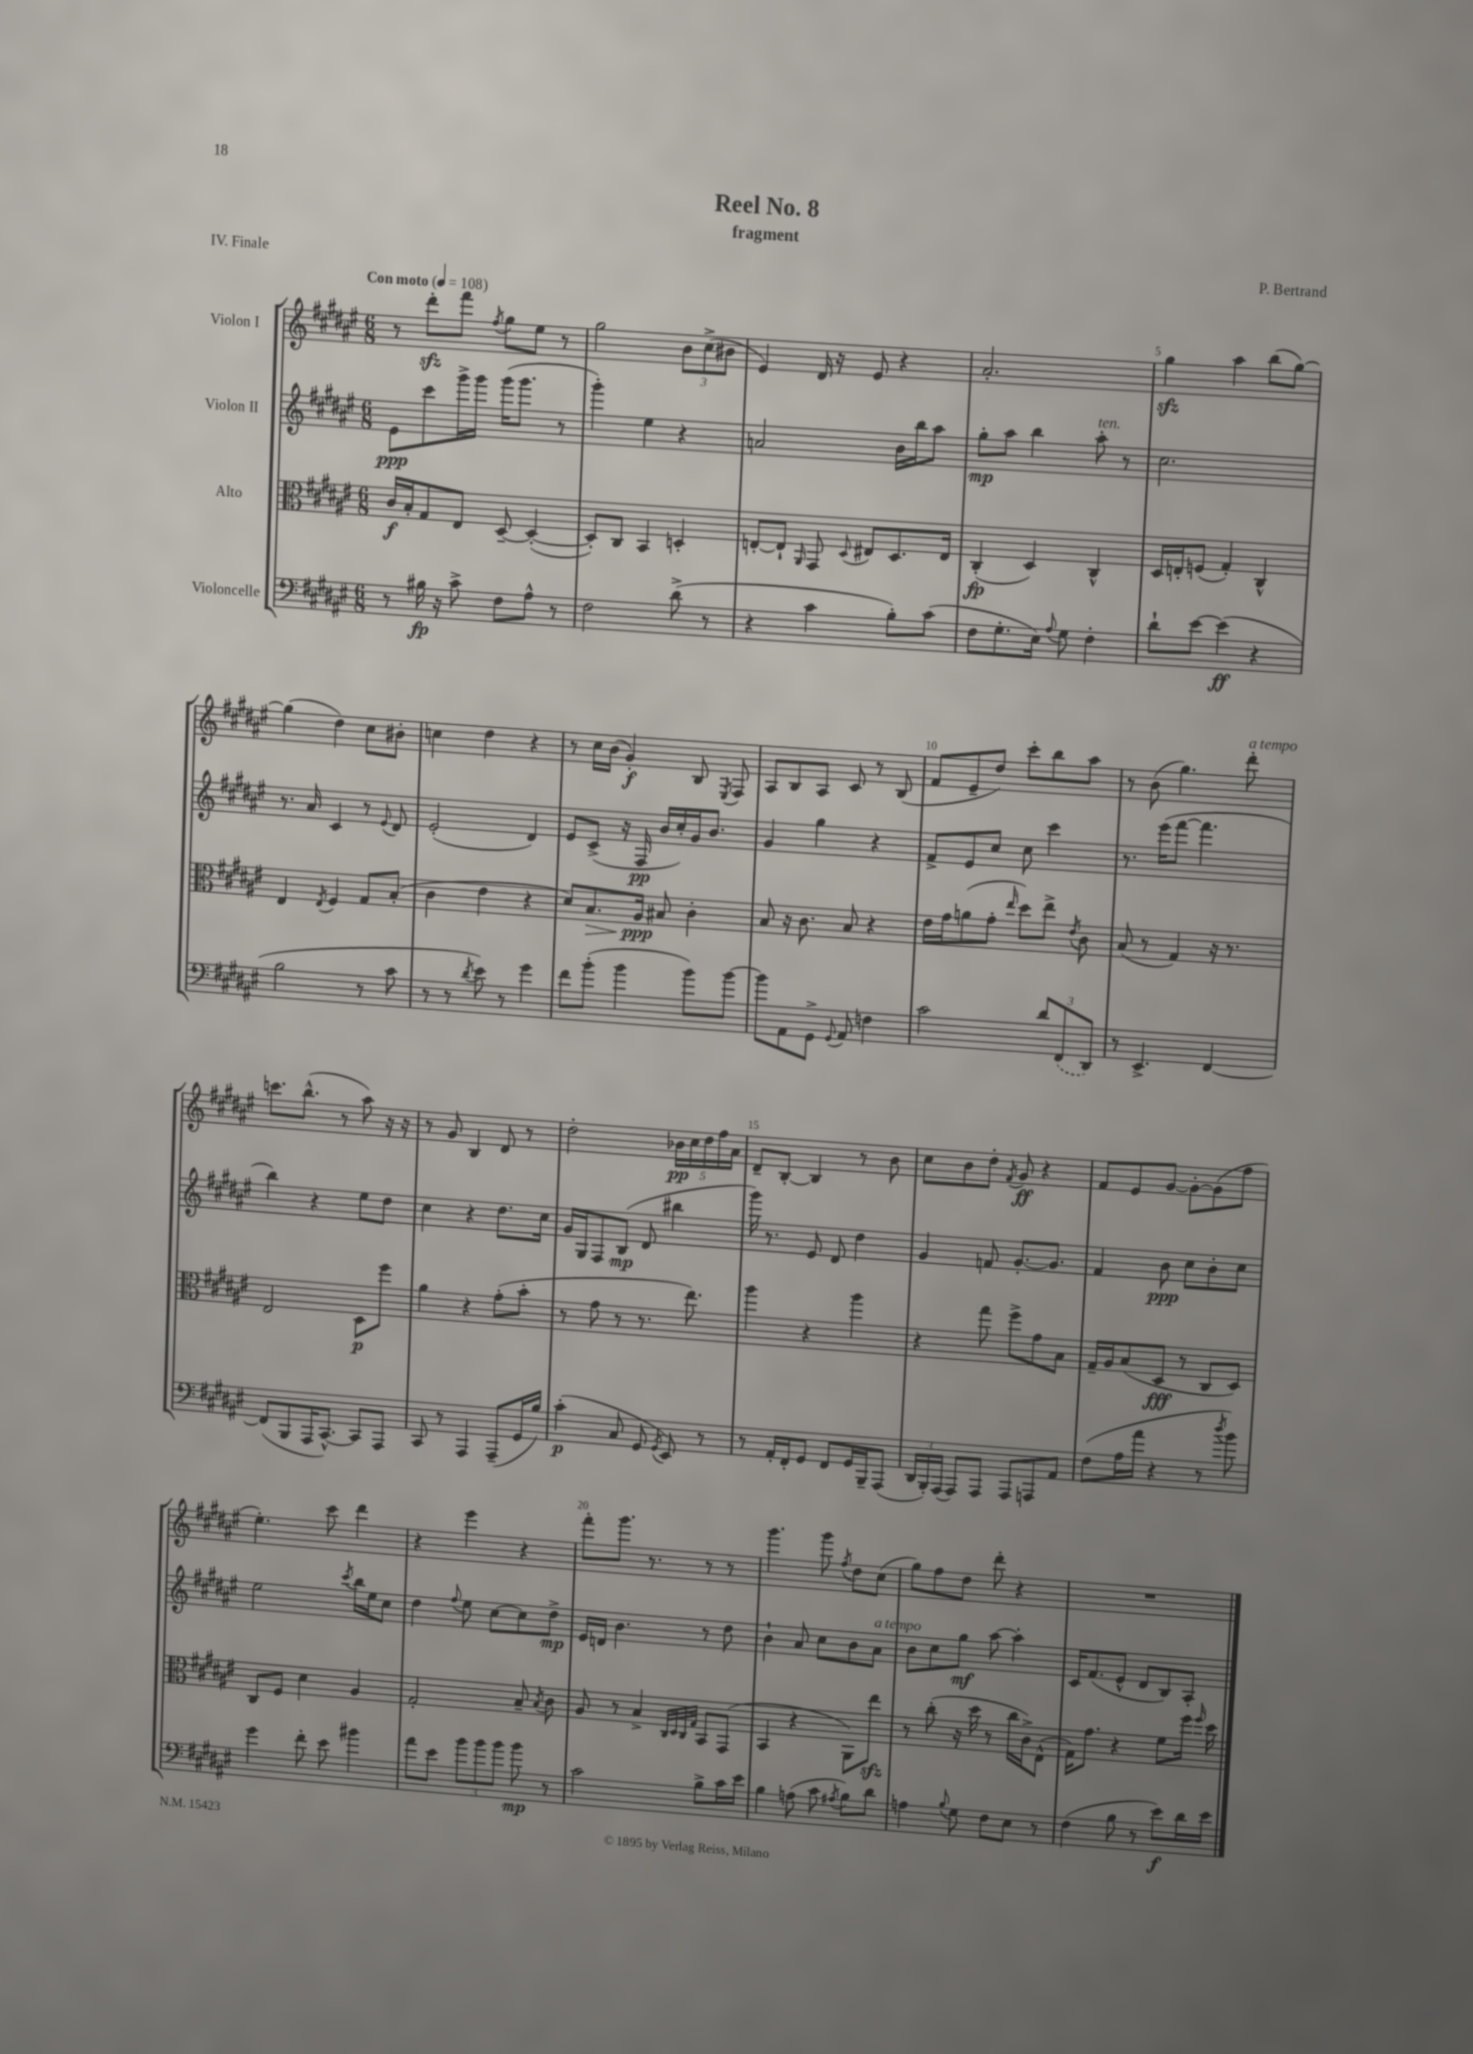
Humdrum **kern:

**kern	**kern	**kern	**kern
*staff4	*staff3	*staff2	*staff1
*clefF4	*clefC3	*clefG2	*clefG2
*k[f#c#g#d#a#e#]	*k[f#c#g#d#a#e#]	*k[f#c#g#d#a#e#]	*k[f#c#g#d#a#e#]
*M6/8	*M6/8	*M6/8	*M6/8
*MM108	*MM108	*MM108	*MM108
8r	16c#/LL	8e#\L	8r
.	16B'/J	.	.
16B#\	8G#/	8ccc#\	8ddd#'\L
16r	.	.	.
8c#^\	8E#/J	16ggg#^\L	8fff#\J
.	.	16ggg#\JJ	.
.	.	.	8qff#/
8F#\L	[8D#~/	(16ggg#\LK	8gg#\L
.	.	8.ggg#\J	.
8A#^^\J	(4D#'/_	.	8ee#\J
8r	.	8r	8r
=	=	=	=
2F#\	8D#'/]L)	4ggg#'\)	2gg#\
.	8C#/J	.	.
.	4BB/	4ee#\	.
(8d#^\	4D'/	4r	12b\L
.	.	.	(12cc#^\
8r	.	.	.
.	.	.	12b#\J
=	=	=	=
4r	[8E'/L	2a/	4e#/)
.	8E`/]J	.	.
.	16qqAA#/	.	.
4c#\	8GG#/	.	16d#/
.	.	.	16r
.	8qqD#/	.	.
.	8E#/L	.	8e#/
8B'\L)	8.D#/	16b\LL	4r
.	.	16bb\J	.
(8c#\J	.	8aa#\J	.
.	16E#/Jk	.	.
=	=	=	=
8F#\L	(4C#'/	8gg#'\L	2.a#'/
8.G#'\	.	8aa#\J	.
.	4D#/)	4bb\	.
16E#\Jk)	.	.	.
8qqA#/	.	.	.
8G#\	.	.	.
4F#'\	4C#^^/	8aa#'\	.
.	.	8r	.
=	=	=	=
8d#`\L	16D#/LL	2.cc#\	4gg#\
.	16E'/J	.	.
[8e#\J	(8F/J	.	.
(4e#\]	4G#'/)	.	4aa#\
4r	4C#^^/	.	(8bb\L
.	.	.	[8gg#\J)
=	=	=	=
2B\	4E#/	8.r	(4gg#\]
.	.	16a#/	.
.	8qE#/	.	.
.	4F#/	4c#/	4dd#\)
8r	8G#/L	8r	8cc#\L
.	.	8qqe#/	.
8c#\	(8B'/J	8d#/	8b#'\J
=	=	=	=
8r	4c#\	(2e#'/	4cc\
8r	.	.	.
8qd#/	.	.	.
8e#\)	4e#\	.	4dd#\
8r	.	.	.
4g#\	4r	4d#/)	4r
=	=	=	=
8f#\L	8d#/L)	8e#/L	8r
(8b'\J	8.B/	(8c#^/J	16cc#\LL
.	.	.	(16b\JJ
4b\	.	16r	4g#'/)
.	16A#/Jk	16F#/	.
.	8B#/	16b/LL	.
.	.	16cc#'/)	.
8b\L)	4c#'\	16g#/J	8B/
.	.	8.b/J	.
.	.	.	8qE#/
[8b\J	.	.	8F#/
=	=	=	=
8b\]L	8B/	4g#/	8A#/L
8AA#\	16r	.	8B/
.	8.c#\	.	.
8GG#^\J	.	4gg#\	8A#/J
8qqGG#/	.	.	.
8AA#/	8B/	.	8c#/
4F\	4r	4r	8r
.	.	.	(8B/
=	=	=	=
2c#\	16e#\LL	8f#^/L	8f#/L
.	16g#\J	.	.
.	(8a\	8e#/	8e#~/
.	8g#'\J	8cc#/J	8dd#/J)
.	16qqee#/	.	.
.	8dd#\L)	8cc#\	8ccc#'\L
12d#/L	8ee#^\J	4ccc#\	8bb\
(12FF#/	.	.	.
.	8qe#/	.	.
.	8c#\	.	8aa#\J
12DD#/J)	.	.	.
=	=	=	=
8r	(8B/	8.r	8r
4.EE#^/	8r	.	(8b\
.	.	(16eee#\LK	.
.	4G#/)	[8fff#\J	4.gg#\)
.	.	4.fff#\]	.
[4FF#/	16r	.	.
.	8.r	.	.
.	.	.	8ddd#'\
=	=	=	=
(8FF#/]L	2E#/	4bb\)	8.ccc\L
8BBB/	.	.	.
.	.	.	(8.bb^^\J
16AAA#/K	.	4r	.
[8.CC#^^/J)	.	.	.
.	.	.	8r
8CC#/]L	8D#\L	8ee#\L	8aa#\)
8AAA#/J	8ff#\J	8dd#\J	16r
.	.	.	16r
=	=	=	=
8CC#/	4a#\	4cc#\	8r
8r	.	.	8g#/
4AAA#/	4r	4r	4B/
(8AAA#~/L	(8g#'\L	8.dd#\L	8d#/
16GG#/L	8b'\J	.	8r
16B/JJ)	.	16cc#\Jk	.
=	=	=	=
(4c#'\	8r	16g#/LL	2dd#'\
.	.	16G#/J	.
.	8g#\	8F#/	.
8C#/	8r	(8B/J	.
8GG#/	8.r	8d#/	.
8qGG#/	.	.	.
8EE#/)	.	4bb#\	20b-\LL
.	.	.	20cc#\
.	8.ee#\)	.	.
.	.	.	20dd#\
8r	.	.	.
.	.	.	20ff#\
.	.	.	20a#\JJ
=	=	=	=
8r	4aa#\	16ggg#\)	8d#~/L
.	.	8.r	.
16AA#'/LL	.	.	[8B'/J
16FF#'/J	.	.	.
8GG#/J	4r	8e#/	4B/]
8FF#/L	.	8d#/	.
16GG#/L	4aa#\	4dd#\	8r
16BBB~/J	.	.	.
(8AAA#/J	.	.	8b\
=	=	=	=
24DD#/LL	4r	4g#/	8cc#\L
24BBB'/)	.	.	.
(24AAA#/JJ	.	.	.
8AAA#/L)	.	.	8b\
8AAA#/J	8gg#\	8f/	8dd#'\J
.	.	.	8qf#/
8AAA#/L	8ff#^\L	[8.g#'/L	8g#/
8AAA/	8g#\	.	4r
.	.	8.g#/]J	.
8AA#/J	8B\J	.	.
=	=	=	=
(8F#\L	16G#~/LL	4f#/	8f#/L
.	16A#/J	.	.
16A#\L	(8B/	.	8e#/
16a#\JJ	.	.	.
4r	8D#/J	8b\	[8g#/J
.	8r	8cc#\L	8g#'\_L
8r	8C#/L	8b'\	(8g#\]
8qdd#/	.	.	.
8b\)	8D#/J)	8cc#\J	8ff#\J
=	=	=	=
4g#\	8C#/L	2ee#\	4.ee#'\)
.	8F#/J	.	.
8f#'\	4d#\	.	.
8e#\	.	.	8ccc#\
.	.	8qccc#/	.
4b#\	4A#/	16bb\LL	4ddd#\
.	.	16ee#\J	.
.	.	8cc#\J	.
=	=	=	=
8a#\L	2G#'/	4dd#\	4r
8e#\J	.	.	.
.	.	8qqff#/	.
12b\L	.	8ee#\	4eee#\
12b\	.	.	.
.	.	[8cc#\L	.
12b\J	.	.	.
8b\	8B~/	8cc#\]	4r
.	8qB/	.	.
8r	8c#\	8dd#^\J	.
=	=	=	=
2c#\	8A#/	16e#/LL	8fff#'\L
.	.	16d/JJ	.
.	8r	4.b\	8.ggg#\J
.	4B^/	.	.
.	.	.	8.r
.	32qqC#/LLL	.	.
.	32qqD#/	.	.
.	32qqC#/	.	.
.	32qqG#/JJJ	.	.
8B^\L	8BB/L	8r	8r
16c#\L	(8GG#/J	8dd#\	8r
16e#\JJ	.	.	.
=	=	=	=
4B\	4BB/	4b`\	4.ggg#\
(8A\	4r	8a#/	.
8c#\	.	8cc#\L	8ggg#\
8qA#/	.	.	8qff#/
8B\L)	8AA#\L)	8b\	8dd#\L
8d#\J	8ee#\J	8a#\J	(8cc#\J
=	=	=	=
4A\	8r	8b\L	8gg#\L)
.	(8cc#'\	8cc#\	8ff#\
8qqB/	.	.	.
8G#\	16r	8gg#\J	8dd#\J
.	16dd#\	.	.
8F#\L	8r	[8aa#\	8ddd#'\
8E#\J	16cc#\LL	4aa#'\]	4r
.	16c#^\J)	.	.
8r	(8E#^^\J	.	.
=	=	=	=
(4F#\	16G#\LK)	16c#/LK	2.r
.	8.g#\J	(8.f#/	.
8B\	4r	8e#^^/J	.
8r	.	8d#/L	.
8e#\L)	8f#\L	8B/)	.
16d#\L	16ff#\Jk	8A#'/J	.
.	16qqff#/	.	.
16e#\JJ	16dd#\	.	.
==	==	==	==
*-	*-	*-	*-
